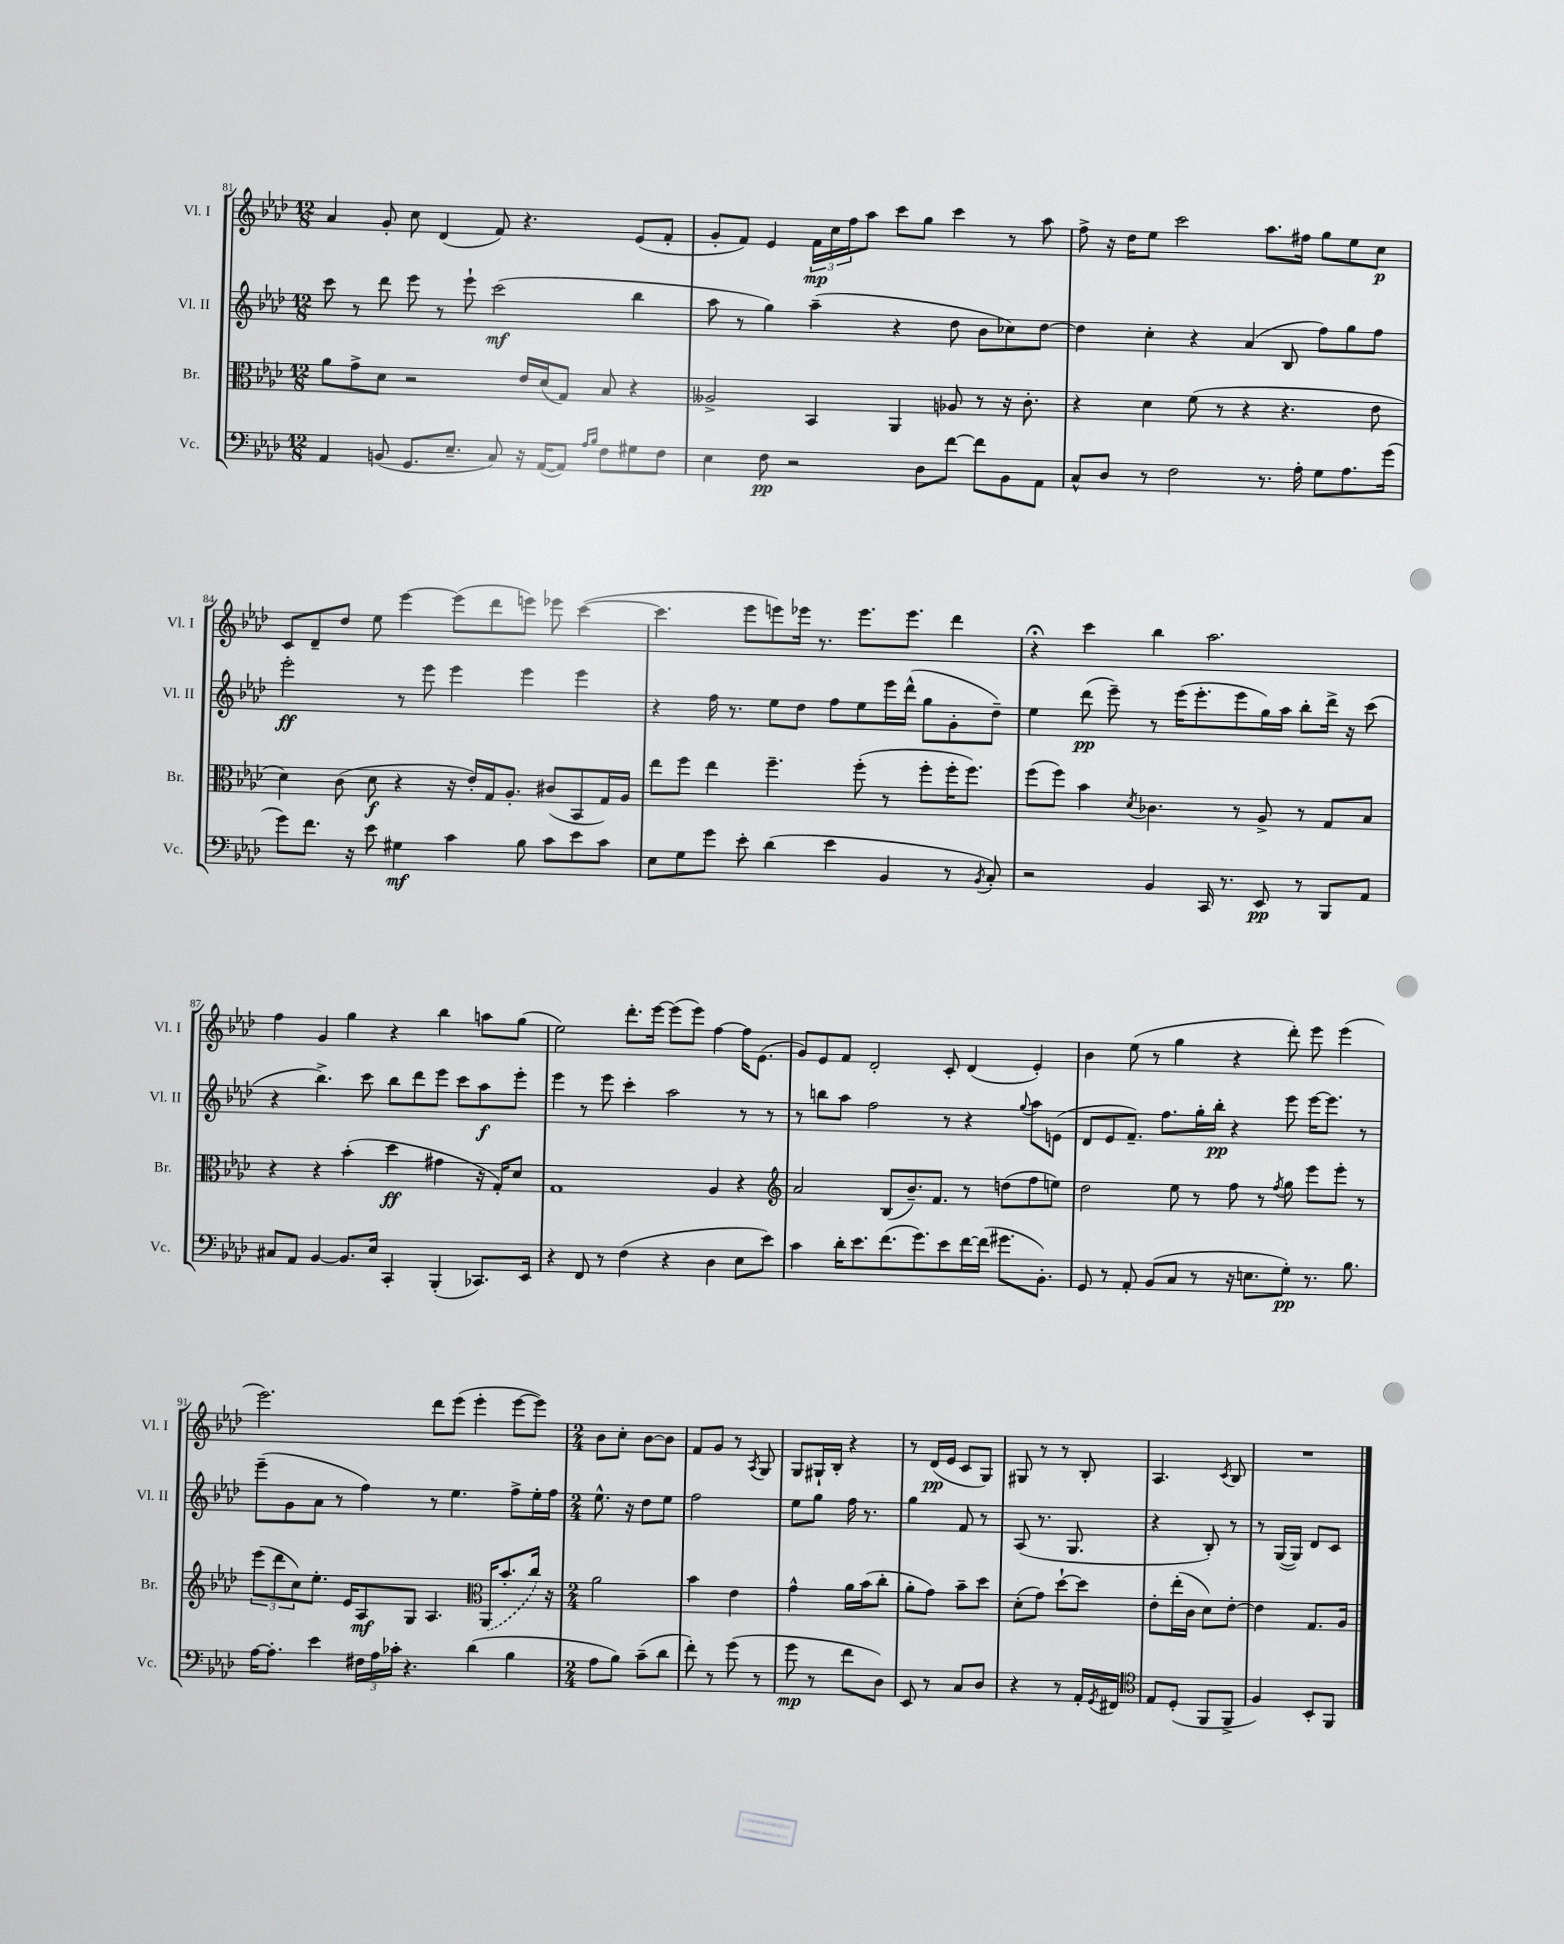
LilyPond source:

<<
\new StaffGroup <<
\new Staff = "s0" \with { instrumentName = "Vl. I" shortInstrumentName = "Vl. I" } {
    \clef treble \key aes \major \numericTimeSignature \time 12/8
    aes'4 g'8-. c''8 des'4( f'8) r4. ees'8( f'8-. |
    g'8-. f'8) ees'4 \tuplet 3/2 { f'16\mp c''16 f''16 } aes''8 c'''8 g''8 c'''4 r8 aes''8 |
    f''8-> r16 des''16 ees''8 c'''2 aes''8. fis''16 g''8 ees''8 c''8\p |
    c'8 des'8-- des''8 ees''8 ees'''4~ ees'''8( des'''8 e'''8) ees'''8 c'''4~( |
    c'''4. ees'''8 e'''8) ees'''16 r8. ees'''8. ees'''8. des'''4 |
    r4\fermata c'''4 bes''4 aes''2. |
    f''4 g'4 g''4 r4 bes''4 a''8 g''8( |
    ees''2) des'''8.-. ees'''16~ ees'''8( ees'''8) f''4~ f''16 ees'8.( |
    g'8) ees'8 f'8 des'2-. c'8-. des'4( ees'4-.) |
    bes'4 ees''8( r8 g''4 r4 des'''8-.) ees'''8 ees'''4( |
    ees'''2.) des'''8 ees'''8( ees'''4-. ees'''8~ ees'''8) |
    \numericTimeSignature \time 2/4 bes'8 c''8-. bes'8~ bes'8 |
    f'8 g'8 r8 \acciaccatura { aes8 } g8 |
    g8 gis16-! bes16-. r4 |
    r8 des'16\pp( ees'16 c'8 g8) |
    gis8 r8 r8 bes8-. |
    aes4. \acciaccatura { c'8 } bes8 |
    R2 \bar "|." |
}
\new Staff = "s1" \with { instrumentName = "Vl. II" shortInstrumentName = "Vl. II" } {
    \clef treble \key aes \major \numericTimeSignature \time 12/8
    c'''8 r8 des'''8 ees'''8 r8 ees'''8-! c'''2\mf( bes''4 |
    aes''8 r8 g''4) aes''4--( r4 des''8 bes'8 ces''8) des''8~ |
    des''4 c''4-. r4 aes'4( bes8 f''8) g''8 f''8 |
    ees'''2-.\ff r8 ees'''8 ees'''4 ees'''4 ees'''4 |
    r4 f''16 r8. ees''8 des''8 f''8 ees''8 ees'''16 des'''16-^( g''8 g'8-. des''8--) |
    ees''4 des'''8\pp( ees'''8--) r8 ees'''16( ees'''8.-. ees'''8 g''16) aes''16 bes''8-. des'''16-> r16 c'''8( |
    r4 bes''4.->) c'''8 bes''8 des'''8 ees'''8 c'''8 aes''8\f ees'''8-. |
    ees'''4 r8 ees'''8 c'''4-. aes''2 r8 r8 |
    r8 b''8 aes''8 f''2 r8 r4 \appoggiatura { g''8 } aes''8 e'8( |
    des'8 ees'8 f'8.--) f''8. g''16-. bes''16-.\pp r4 ees'''8 ees'''16~ ees'''8. r8 |
    ees'''8--( g'8 aes'8 r8 f''4) r8 ees''4. f''8-> ees''16-. f''16 |
    \numericTimeSignature \time 2/4 ees''8.-^ r16 des''8 ees''8 |
    f''2 |
    ees''8 g''8 f''16 r8. |
    g''4 f'8 r8 |
    aes8( r8. g8. |
    r4 bes8-.) r8 |
    r8 g16~( g16) des'8 c'8 \bar "|." |
}
\new Staff = "s2" \with { instrumentName = "Br." shortInstrumentName = "Br." } {
    \clef alto \key aes \major \numericTimeSignature \time 12/8
    aes'8 g'8-> des'8 r2 ees'16 des'16( g8) bes8 r4 |
    aeses2-> bes,4 aes,4 aes8 r8 r16 c'8.-. |
    r4 des'4 f'8( r8 r4 r4. ees'8 |
    des'4) c'8( des'8\f r4 r16 ees'16-.) g16 aes8.-. cis'8( bes,8 g16) aes16 |
    ees''8 f''8 ees''4 f''4.-- f''8-.( r8 f''8-. f''16-. f''8.) |
    f''8( f''8) bes'4 \acciaccatura { des'8 } ces'4. r8 aes8-> r8 g8 bes8 |
    r4 r4 bes'4-.( des''4\ff gis'4 r16 g16-.) des'8 |
    g1 aes4 r4 |
    \clef treble aes'2 bes8( bes'8.--) f'8. r8 d''8( f''8 e''8) |
    des''2 ees''8 r8 f''8 r8 \acciaccatura { f''8 } g''8 ees'''8 ees'''8-. r8 |
    \tuplet 3/2 { ees'''8( des'''8 c''8) } ees''8.-. ees'16 aes8\mf g8 aes4. \clef alto \once \slurDashed aes,16( bes'8.-. c''16) r16 |
    \numericTimeSignature \time 2/4 aes'2 |
    bes'4 ees'4 |
    g'4-^ aes'16 bes'16( c''8-. |
    aes'8-. g'8) bes'8-- des''8 |
    des'8-.( g'8) des''8~-! des''8 |
    ees'8-. ees''16-.( c'16 des'8) ees'8~-. |
    ees'4 g8. aes16 \bar "|." |
}
\new Staff = "s3" \with { instrumentName = "Vc." shortInstrumentName = "Vc." } {
    \clef bass \key aes \major \numericTimeSignature \time 12/8
    aes,4 b,8( g,8. ees8.-- c8) r16 aes,16~( aes,8) \grace { aes16 bes16 } f8 gis8 f8 |
    ees4 f8\pp r2 des8 f'8~ f'8 bes,8 aes,8 |
    c8-^ des8 r8 f2 r8. aes16-. g8 aes8. g'16( |
    g'8) f'8. r16 ees'8 gis4\mf c'4 bes8 c'8 ees'8 c'8 |
    ees8 g8 g'8 ees'8-. des'4( ees'4 bes,4 r8 \acciaccatura { bes,8 } c8-.) |
    r2 bes,4 c,16 r8. ees,8\pp r8 bes,,8 aes,8 |
    cis8 aes,8 bes,4~ bes,8. ees16 c,4-. bes,,4-.( ces,8.) ees,16 |
    r4 f,8 r8 f4( r4 des4 ees8 ees'8) |
    c'4 des'16-. ees'8. f'8.( g'8.) ees'8 f'16~ f'16( gis'8. bes,8.-.) |
    g,8 r8 aes,8-. bes,8( c8 r8 r16 e8. g8-.\pp) r8. bes8. |
    aes16~ aes8.-. ees'4 \tuplet 3/2 { fis16 aes16 ces'16-. } r4. des'4( bes4 |
    \numericTimeSignature \time 2/4 aes8 bes8) c'8--( des'8 |
    f'8-.) r8 g'8( r8 |
    g'8\mp r8 f'8 des8) |
    ees,8 r8 c8 des8 |
    r4 r8 aes,16-. \acciaccatura { g,8 } fis,16 |
    \clef tenor ees8 des8-.( f,8 f,8-> |
    f4) bes,8-. f,8 \bar "|." |
}
>>
>>
\layout { \context { \Score currentBarNumber = #81 } }
